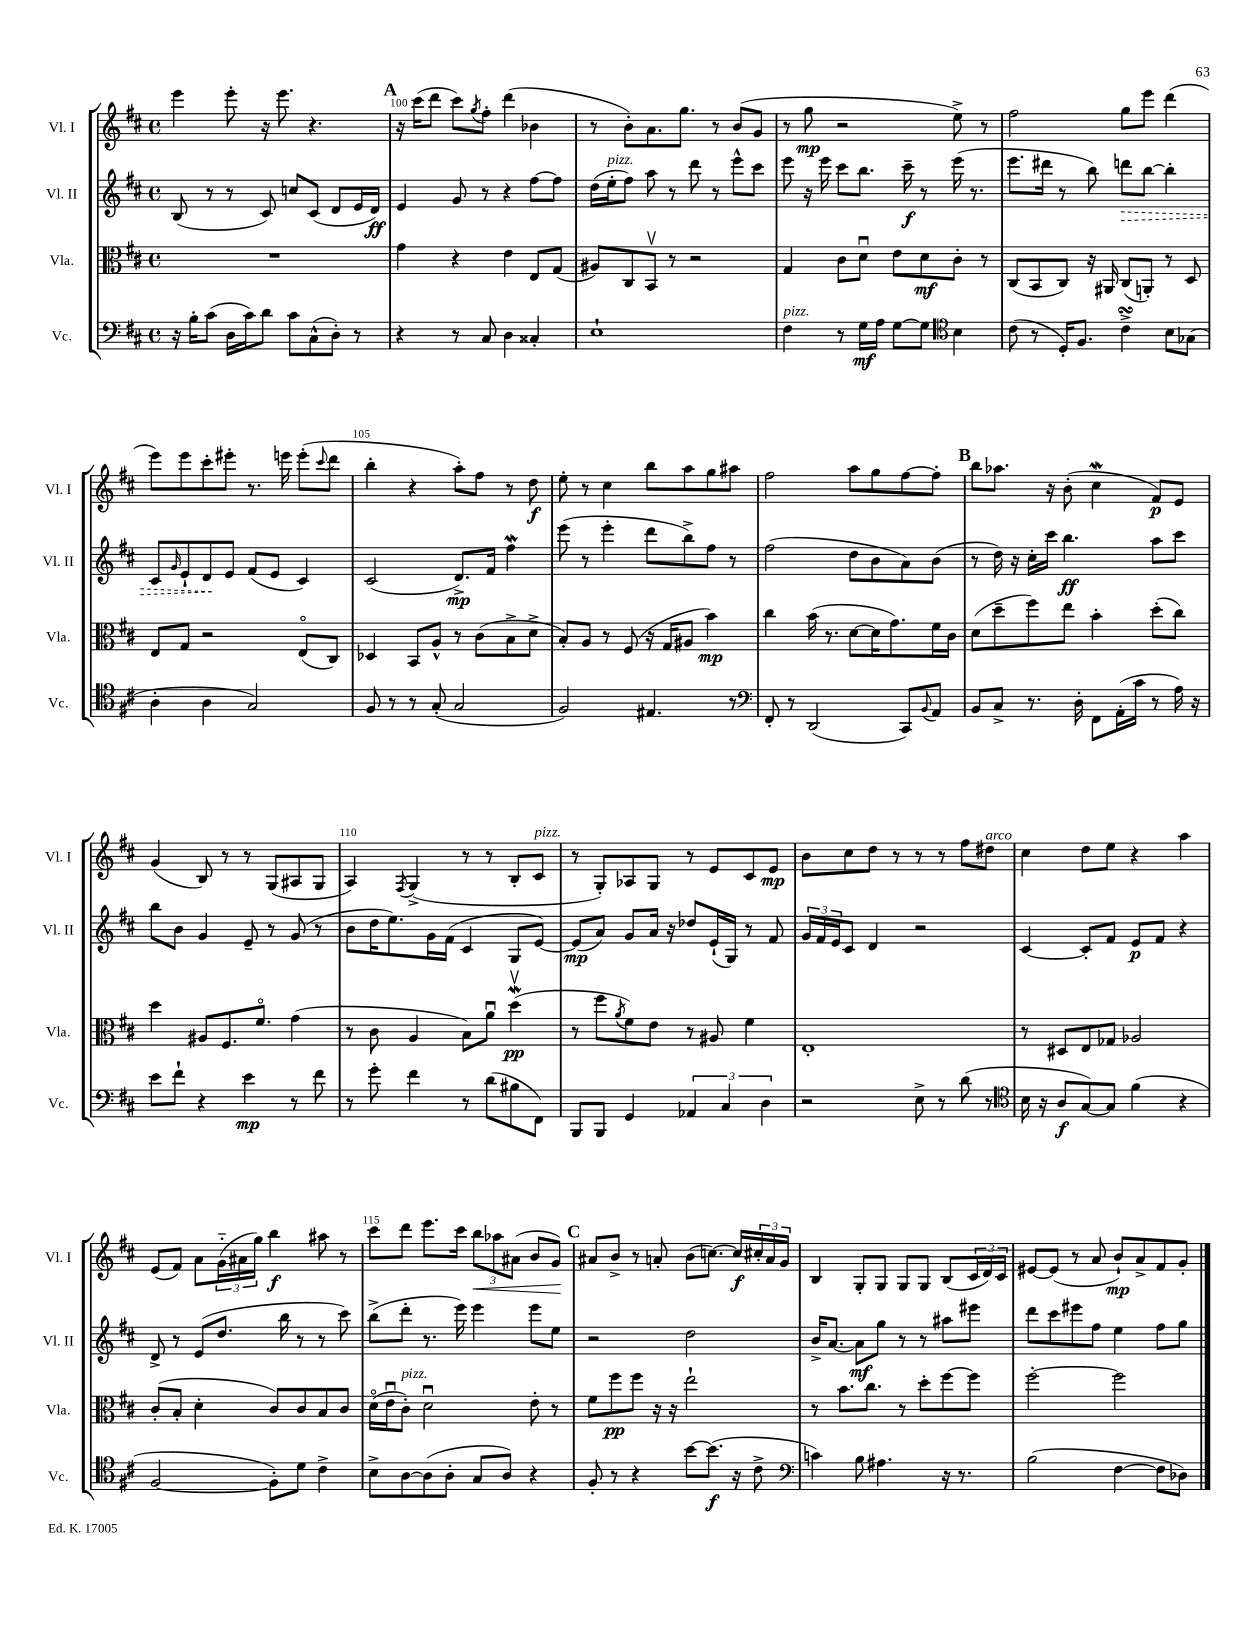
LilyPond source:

<<
\new StaffGroup <<
\new Staff = "s0" \with { instrumentName = "Vl. I" shortInstrumentName = "Vl. I" } {
    \clef treble \key d \major \defaultTimeSignature \time 4/4
    e'''4 e'''8-. r16 e'''8. r4. |
    \mark \markup { \bold "A" } r16 cis'''16( d'''8 cis'''8) \acciaccatura { g''8 } fis''8-. d'''4( bes'4 |
    r8 b'8-.) a'8. g''8. r8 b'8( g'8 |
    r8 g''8\mp r2 e''8->) r8 |
    fis''2 g''8 e'''8 d'''4( |
    e'''8) e'''8 cis'''8-. eis'''8-. r8. e'''16 e'''8-.( \appoggiatura { cis'''8 } d'''8 |
    b''4-. r4 a''8-.) fis''8 r8 d''8\f |
    e''8-. r8 cis''4 b''8 a''8 g''8 ais''8 |
    fis''2 a''8 g''8 fis''8~ fis''8-. |
    \mark \markup { \bold "B" } b''8 aes''8. r16 b'8-.( cis''4\mordent fis'8\p) e'8 |
    g'4( b8) r8 r8 g8( ais8 g8 |
    a4) \acciaccatura { fis8 } g4->( r8 r8 b8-. cis'8^\markup { \italic "pizz." } |
    r8 g8-.) aes8 g8 r8 e'8 cis'8 e'8\mp |
    b'8 cis''8 d''8 r8 r8 r8 fis''8 dis''8^\markup { \italic "arco" } |
    cis''4 d''8 e''8 r4 a''4 |
    e'8( fis'8) a'8 \tuplet 3/2 { g'16-_( ais'16 g''16) } b''4\f ais''8 r8 |
    cis'''8 d'''8 e'''8. cis'''16 \tuplet 3/2 { b''8\< aes''8 ais'8( } b'8 g'8\!) |
    \mark \markup { \bold "C" } ais'8 b'8-> r8 a'8-. b'8( c''8.~) c''16\f \tuplet 3/2 { cis''16-. a'16 g'16 } |
    b4 g8-. g8 g8 g8 b8( \tuplet 3/2 { cis'16 d'16) cis'16 } |
    eis'8~ eis'8( r8 a'8 b'8-!\mp) a'8-> fis'8 g'8-. \bar "|." |
}
\new Staff = "s1" \with { instrumentName = "Vl. II" shortInstrumentName = "Vl. II" } {
    \clef treble \key d \major \defaultTimeSignature \time 4/4
    b8( r8 r8 cis'8) c''8 cis'8( d'8 e'16 d'16\ff) |
    \mark \markup { \bold "A" } e'4 g'8 r8 r4 fis''8~ fis''8 |
    d''16( e''16-.^\markup { \italic "pizz." } fis''8) a''8 r8 d'''8 r8 e'''8-^ cis'''8 |
    e'''8 r16 e'''16 cis'''8 b''8. cis'''16--\f r8 e'''16( r8. |
    e'''8. dis'''16 r8 b''8) \once \override Hairpin.style = #'dashed-line d'''8\> b''8~ b''4-. |
    cis'8 \grace { g'16 } e'8-! d'8\! e'8 fis'8( e'8 cis'4) |
    cis'2( d'8.->\mp) fis'16 fis''4\mordent |
    e'''8( r8 e'''4-. d'''8 b''8->) fis''8 r8 |
    fis''2( d''8 b'8 a'8) b'8( |
    \mark \markup { \bold "B" } r8 d''16) r16 cis''16-. cis'''16 b''4.\ff a''8 cis'''8 |
    b''8 b'8 g'4 e'8-- r8 g'8( r8 |
    b'8 d''16 e''8.) g'16 fis'16( cis'4 g8 e'8~) |
    e'8\mp( a'8) g'8 a'16 r16 des''8 e'16-!( g16) r8 fis'8 |
    \tuplet 3/2 { g'16 fis'16 e'16 } cis'8 d'4 r2 |
    cis'4~ cis'8-. fis'8 e'8\p fis'8 r4 |
    d'8-> r8 e'8( d''8. b''16 r8 r8 cis'''8) |
    b''8->( d'''8-. r8. e'''16) e'''4 e'''8 e''8 |
    \mark \markup { \bold "C" } r2 d''2 |
    b'16-> a'8.~ a'8\mf g''8 r8 r8 ais''8 eis'''8 |
    d'''8 cis'''8 eis'''8 fis''8 e''4 fis''8 g''8 \bar "|." |
}
\new Staff = "s2" \with { instrumentName = "Vla." shortInstrumentName = "Vla." } {
    \clef alto \key d \major \defaultTimeSignature \time 4/4
    R1 |
    \mark \markup { \bold "A" } g'4 r4 e'4 e8 g8( |
    ais8) cis8 b,8\upbow r8 r2 |
    g4 cis'8 d'8\downbow e'8 d'8\mf cis'8-. r8 |
    cis8( b,8 cis8) r16 ais,16 cis8( a,8-.) r8 d8 |
    e8 g8 r2 e8\flageolet( cis8) |
    des4 b,8 a8-^ r8 cis'8( b8-> d'8-> |
    b8-.) a8 r8 fis8( r16 g16 ais8 b'4\mp) |
    cis''4 b'16( r8. d'8~ d'16 g'8.) fis'16 cis'16 |
    \mark \markup { \bold "B" } d'8( d''8-- fis''8) e''8 b'4-. d''8-.( cis''8) |
    d''4 ais8 fis8. fis'8.\flageolet g'4( |
    r8 cis'8 a4 b8) a'8\downbow d''4\upbow\mordent\pp( |
    r8 fis''8 \acciaccatura { a'8 } fis'8) e'8 r8 ais8 fis'4 |
    e1-. |
    r8 dis8 e8 ges8 aes2 |
    cis'8-.( b8-. d'4-. cis'8) cis'8 b8 cis'8 |
    d'16\flageolet( e'16\downbow cis'8-.^\markup { \italic "pizz." }) d'2\downbow e'8-. r8 |
    \mark \markup { \bold "C" } fis'8 fis''8\pp fis''8 r16 r16 e''2-! |
    r8 b'8. cis''8. r8 d''8-. fis''8~ fis''8 |
    fis''2~-. fis''2 \bar "|." |
}
\new Staff = "s3" \with { instrumentName = "Vc." shortInstrumentName = "Vc." } {
    \clef bass \key d \major \defaultTimeSignature \time 4/4
    r16 b16-. cis'8( d16 cis'16) d'8 cis'8 cis8-^( d8-.) r8 |
    \mark \markup { \bold "A" } r4 r8 cis8 d4 cisis4-. |
    e1-! |
    fis4^\markup { \italic "pizz." } r8 g16\mf a16 g8~ g8 \clef tenor b4 |
    cis'8( r8 d16-.) fis8. cis'4->\turn b8 ges8( |
    a4-. a4 g2) |
    fis8 r8 r8 g8-.( g2 |
    fis2) eis4. r8 |
    \clef bass fis,8-. r8 d,2( cis,8) \appoggiatura { b,8 } a,8 |
    \mark \markup { \bold "B" } b,8 cis8-> r8. d16-. fis,8 a,16-.( cis'16 r8 a16) r16 |
    e'8 fis'8-! r4 e'4\mp r8 fis'8 |
    r8 g'8-. fis'4 r8 d'8( bis8 fis,8) |
    b,,8 b,,8 g,4 \tuplet 3/2 { aes,4 cis4 d4 } |
    r2 e8-> r8 d'8( r8 |
    \clef tenor b16 r16 a8\f g8~) g8 fis'4( r4 |
    fis2~ fis8-.) d'8 cis'4-> |
    b8-> a8~ a8( a8-. g8 a8) r4 |
    \mark \markup { \bold "C" } fis8-. r8 r4 b'8~ b'8.\f( r16 cis'8-> |
    \clef bass c'4) b8 ais4. r16 r8. |
    b2( fis4~ fis8 des8) \bar "|." |
}
>>
>>
\layout { \context { \Score currentBarNumber = #99 \override BarNumber.break-visibility = ##(#f #t #t) barNumberVisibility = #(every-nth-bar-number-visible 5) } }
